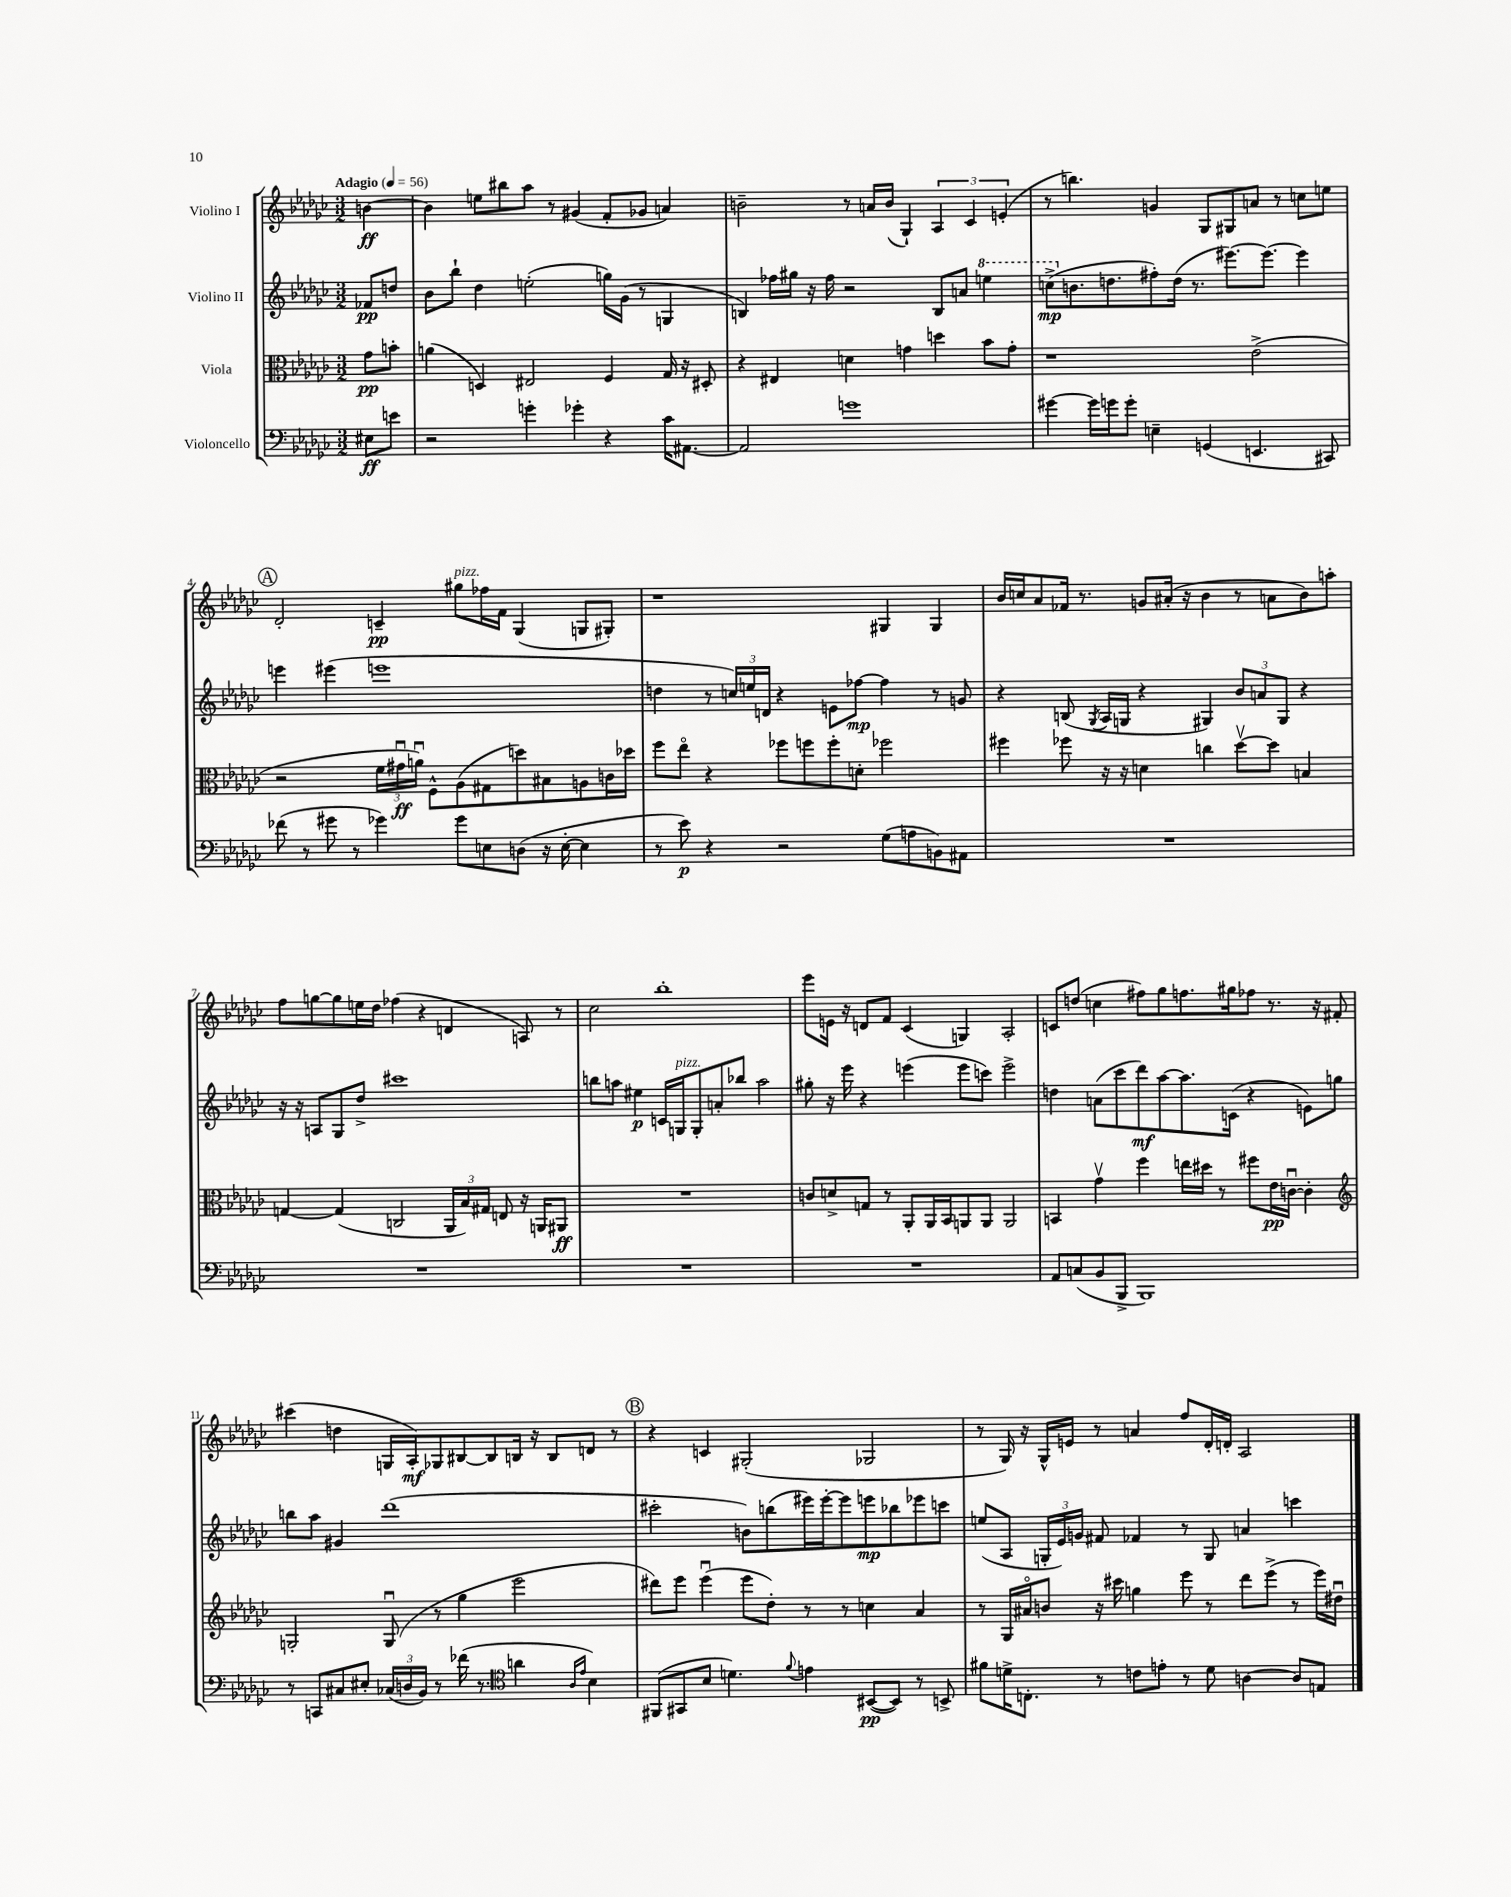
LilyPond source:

<<
\new StaffGroup <<
\new Staff = "s0" \with { instrumentName = "Violino I" } {
    \clef treble \key ges \major \numericTimeSignature \time 3/2 \partial 4 \tempo "Adagio" 4 = 56
    \autoBeamOff b'4~\ff |
    b'4 e''8[ bis''8 aes''8] r8 gis'4( f'8[-. ges'8] a'4) |
    b'2-- r8 a'16[ b'16]( ges4-!) \tuplet 3/2 { aes4 ces'4 e'4-.( } |
    r8 b''4.) g'4 ges8[ gis8 a'8] r8 c''8[ e''8] |
    \mark \markup { \circle "A" } des'2-. c'4--\pp gis''8[^\markup { \italic "pizz." } fes''16 f'16] ges4( g8[ gis8]-.) |
    r1 gis4 gis4 |
    bes'16[ c''16 aes'8 fes'16] r8. g'8[ ais'16]-.( r16 bes'4 r8 a'8[ bes'8) a''8]-. |
    f''8[ g''8~ g''8 e''16 des''16] fes''4( r4 d'4 a8) r8 |
    ces''2 bes''1-. |
    ees'''8[ e'16] r16 d'8[ f'8] ces'4( g4) aes2-. |
    c'8[ d''8]( c''4 fis''8[) ges''8 f''8. gis''16 fes''8] r8. r16 fis'8-. |
    cis'''4( d''4 g16[ aes16-.\mf) ges8 bis8~ bis8 b16] r16 b8[ d'8] r8 |
    \mark \markup { \circle "B" } r4 c'4 gis2-.( ges2 |
    r8 ges16) r16 ges16[-^ e'16] r8 a'4 f''8[ des'16-. d'16]-. aes2 \bar "|." |
}
\new Staff = "s1" \with { instrumentName = "Violino II" } {
    \clef treble \key ges \major \numericTimeSignature \time 3/2 \partial 4
    \autoBeamOff fes'8[\pp d''8] |
    bes'8[ bes''8]-! des''4 e''2-.( g''16[) ges'16]( r8 g4 |
    b4) fes''16[ gis''16] r16 fes''16 r2 b8[ a'8] \ottava #1 e'''4 |
    c'''8[->\mp( \ottava #0 b'8. d''8. fis''8-.) d''16]( r8. eis'''8.[~) eis'''8.]~ eis'''4 |
    \mark \markup { \circle "A" } e'''4 eis'''4( e'''1 |
    d''4 r8 \tuplet 3/2 { c''16[) e''16 d'16] } r4 e'8[ fes''8]~\mp fes''4 r8 g'8 |
    r4 b8( \acciaccatura { ges8 } aes16[ g16] r4 gis4) \tuplet 3/2 { bes'8[ a'8 gis8] } r4 |
    r16 r16 a8[ ges8 des''8]-> cis'''1 |
    b''8[ a''8] eis''4\p c'16[ g16^\markup { \italic "pizz." } g8-. a'8-. bes''8] a''2 |
    gis''8-. r16 ees'''16 r4 e'''4( e'''8[ c'''8]) e'''2-> |
    d''4 a'8[( ces'''8 des'''8\mf) aes''8~ aes''8. c'16]( r4 e'8[) g''8] |
    b''8[ aes''8] gis'4 des'''1( |
    \mark \markup { \circle "B" } cis'''2-. b'8[) b''8( eis'''16) eis'''16~-. eis'''8 e'''8\mp bes''8 ees'''8 c'''8] |
    e''8[( aes8] \tuplet 3/2 { g16[-. ees'16) g'16] } fis'8 fes'4 r8 g8 a'4 c'''4 \bar "|." |
}
\new Staff = "s2" \with { instrumentName = "Viola" } {
    \clef alto \key ges \major \numericTimeSignature \time 3/2 \partial 4
    \autoBeamOff ges'8[\pp b'8]-. |
    a'4( d4) eis2 f4 ges16 r16 dis8-. |
    r4 eis4 d'4 g'4 d''4 bes'8[ g'8]-. |
    r1 ees'2->( |
    \mark \markup { \circle "A" } r2 \tuplet 3/2 { f'16[ gis'16\downbow\ff a'16]\downbow) } f8[-^ aes8( gis8 d''8) bis8 a8 c'16 des''16] |
    f''8[ ees''8]\flageolet r4 fes''8[ f''8 f''8-. d'8]-. fes''2 |
    fis''4 fes''8 r16 r16 d'4 c''4 des''8[~\upbow des''8] b4 |
    g4~ g4( c2 \tuplet 3/2 { aes,16[ bes16) gis16] } e8 r16 a,16[ ais,8]\ff |
    R1. |
    c'8[ d'8-> g8] r8 aes,8[-. aes,16 bes,16 a,8 a,8] a,2 |
    b,4 ges'4\upbow f''4 e''16[ dis''16] r8 fis''8[ ees'16\pp c'16]~\downbow c'4-. |
    \clef treble g2-. g8\downbow( r8 ges''4 ees'''2 |
    \mark \markup { \circle "B" } dis'''8[) ees'''8] ees'''4\downbow( ees'''8[ des''8]-.) r8 r8 c''4 aes'4 |
    r8 ges16[ ais'16\flageolet b'8] r16 cis'''16 g''4 ees'''8 r8 des'''8[ ees'''8]->( r8 ees'''16[) dis''16]\downbow \bar "|." |
}
\new Staff = "s3" \with { instrumentName = "Violoncello" } {
    \clef bass \key ges \major \numericTimeSignature \time 3/2 \partial 4
    \autoBeamOff eis8[\ff e'8] |
    r2 g'4-. ges'4-. r4 ces'16[ ais,8.]~ |
    ais,2 g'1 |
    gis'4~ gis'16[ g'16 g'8]-. e4-- g,4( e,4. cis,8) |
    \mark \markup { \circle "A" } fes'8( r8 gis'8 r8 ges'4) ges'8[ e8 d8]( r16 e16~-. e4 |
    r8 ees'8\p) r4 r2 ges8[( a8 b,8) ais,8] |
    R1. |
    R1. |
    R1. |
    R1. |
    aes,8[ c8( bes,8 bes,,8]-> bes,,1) |
    r8 c,8[ cis8 eis8]-. \tuplet 3/2 { ces16[( d16 bes,16]) } r8 fes'16( r8. \clef tenor a'4 \grace { aes16[ ees'16] } bes4) |
    \mark \markup { \circle "B" } fis,8[( gis,8 bes8] d'4.) \appoggiatura { f'8 } e'4 bis,8[~\pp( bis,8]) r8 b,8-> |
    fis'8[ d'16-> c8.]-. r8 c'8[ e'8]-. r8 d'8 a4~ a8[ e8] \bar "|." |
}
>>
>>
